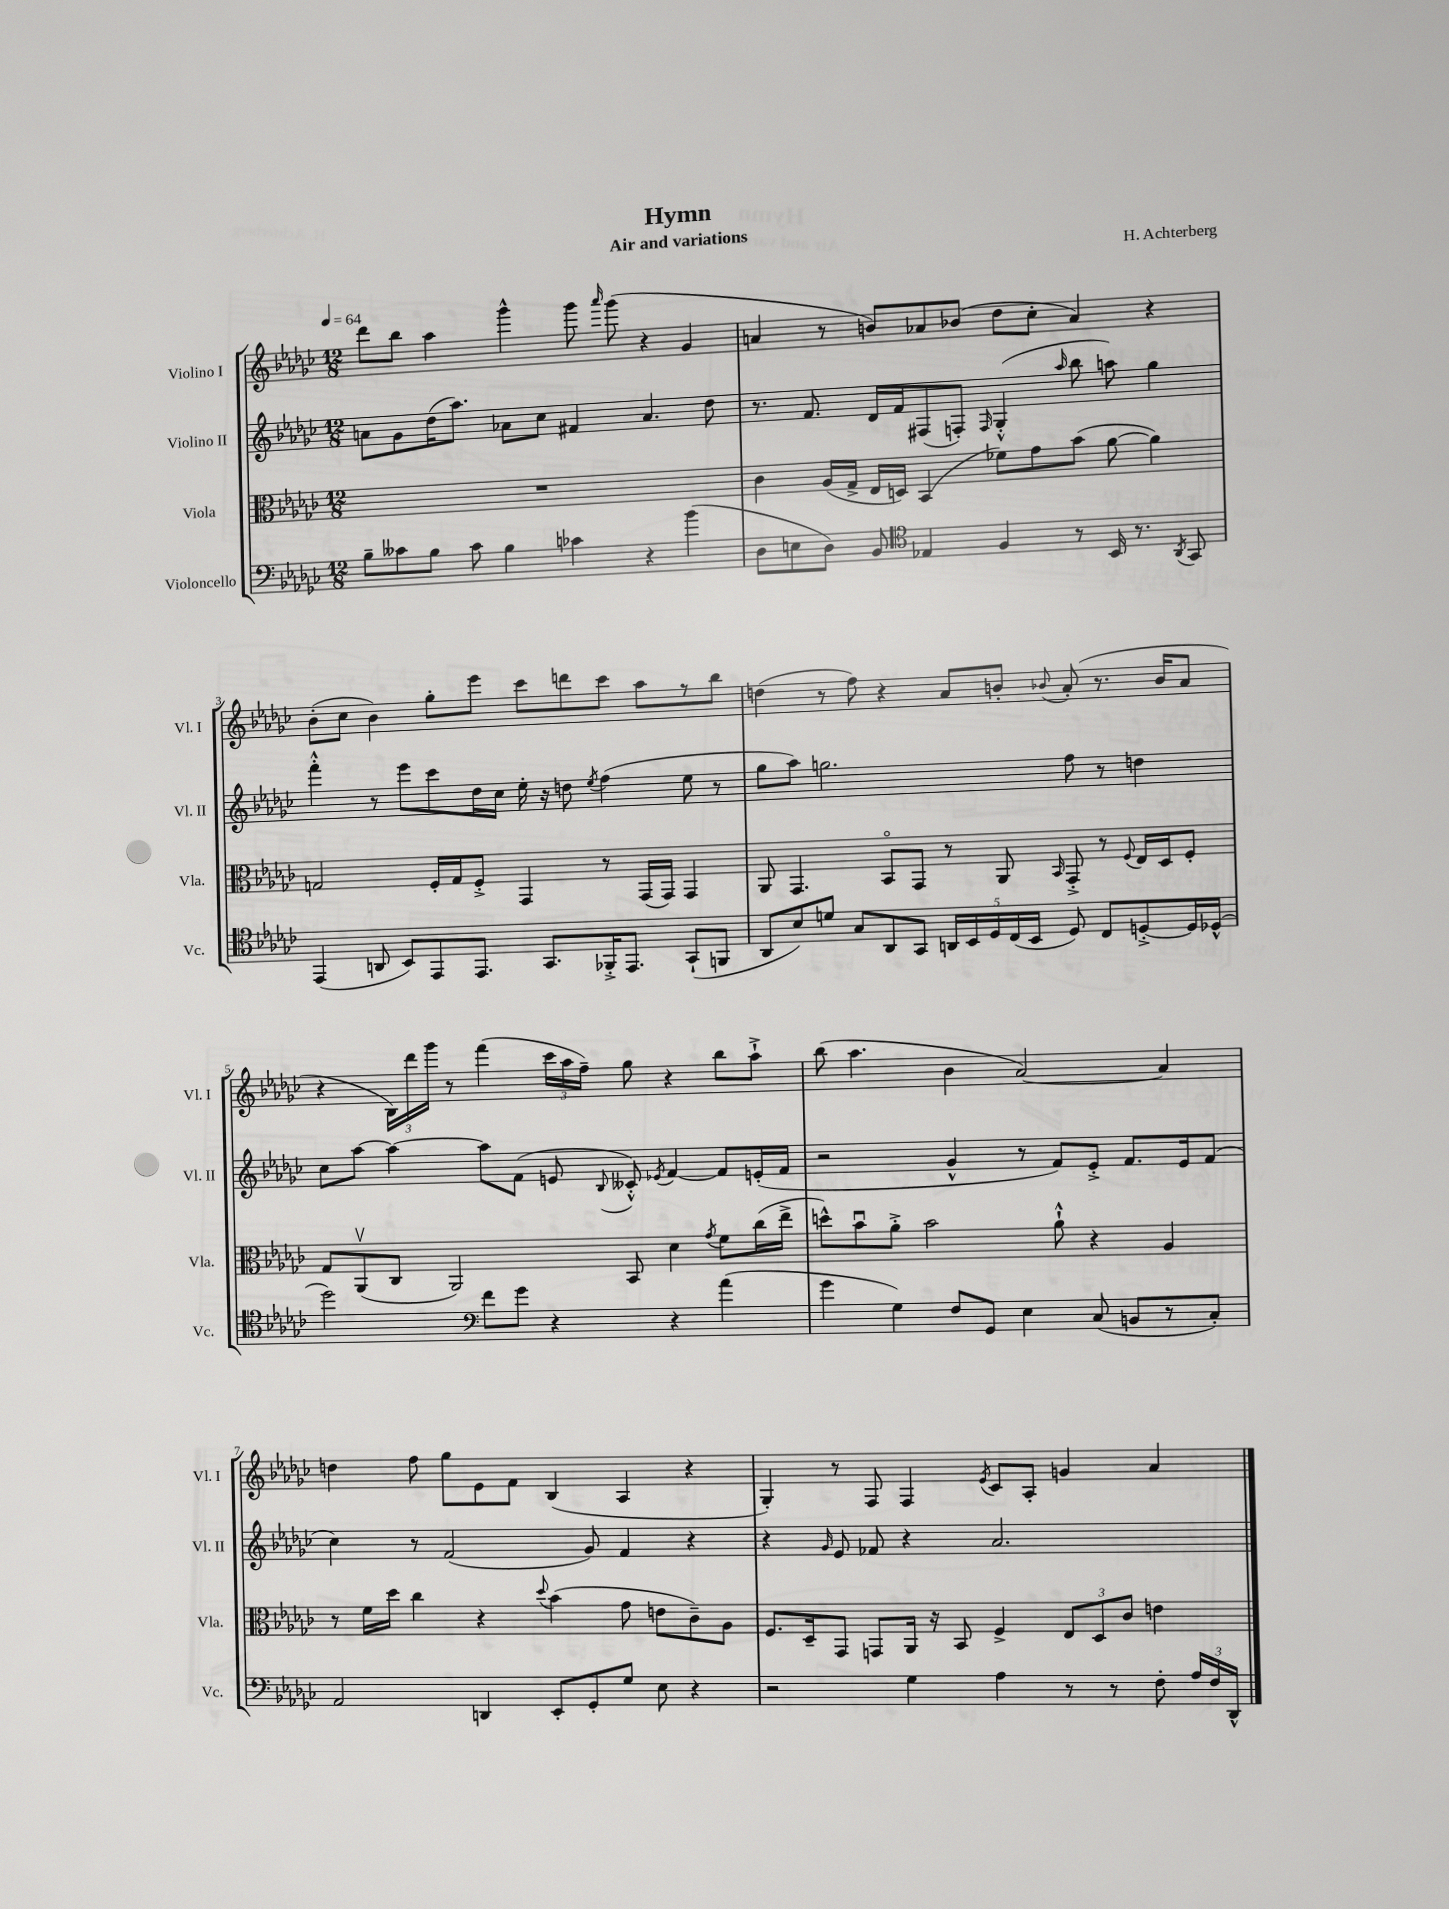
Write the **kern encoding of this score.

**kern	**kern	**kern	**kern
*part4	*part3	*part2	*part1
*staff4	*staff3	*staff2	*staff1
*I"Violoncello	*I"Viola	*I"Violino II	*I"Violino I
*I'Vc.	*I'Vla.	*I'Vl. II	*I'Vl. I
*clefF4	*clefC3	*clefG2	*clefG2
*k[b-e-a-d-g-c-]	*k[b-e-a-d-g-c-]	*k[b-e-a-d-g-c-]	*k[b-e-a-d-g-c-]
*M12/8	*M12/8	*M12/8	*M12/8
*MM64	*MM64	*MM64	*MM64
=1	=1	=1	=1
8B-~\L	1.r	8an\L	8ddd-\L
8c--X\	.	8g-\	8bb-\J
8B-\J	.	(16dd-\K	4aa-\
.	.	8.aa-\J)	.
8c--\	.	.	.
4B-\	.	8a-X\L	4ggg-^^\
.	.	8cc-\J	.
4c-X\	.	4f#X/	8ggg-\
.	.	.	16qqaaa-/
.	.	.	(8ggg-\
4r	.	4.a-/	4r
(4b-\	.	.	4g-/
.	.	8dd-\	.
=2	=2	=2	=2
8D-\L	4c-\	8.r	4an/
8En\	.	.	.
.	.	8.f/	.
8D-\J)	(16A-/LL	.	8r
.	16G-^/JJ	.	.
8BB-/	16E-/LL	16d-/LL	8bn/L)
.	16Dn/JJ)	16f/J	.
*clefC4	*	*	*
4E-X/	(4BB-/	(8F#X/	8a-X/
.	.	8Fn'/J)	(8b-X/J
.	.	16qqF/	.
4F/	8f-X\L)	(4G-'^^/	8dd-\L
.	8g-\	.	8cc-'\J
.	.	16qqaa-/	.
8r	(8b-\J	8bb-\	4a-/)
16BB-/	[8a-\	8aan\)	.
8.r	.	.	.
.	4a-\])	4gg-\	4r
8qAA-/	.	.	.
8GG-/	.	.	.
!!LO:LB:g=z
=3	=3	=3	=3
(4EE-/	2Gn/	4fff'^^\	(8b-'\L
.	.	.	8cc-\J
8AAn/	.	8r	4b-\)
8BB-/L)	.	8eee-\L	.
8EE-/	16F'/LL	8ccc-\	8gg-'\L
.	16G/J	.	.
8.EE-/J	8F'^/J	16dd-\L	8eee-\J
.	.	16cc-\JJ	.
.	4GG-/	16ee-'\	8ccc-\L
8.GG-/L	.	16r	.
.	.	8ddn\	8dddn\
.	.	8qee-/	.
16FF-X'^/K	8r	(4ff\	8ccc-\J
8.EE-/J	.	.	.
.	(16GG-/LL	.	8aa-\L
.	16GG-/JJ)	.	.
(8GG-`/L	4GG-/	8ee-\	8r
8FFn/J	.	8r	8bb-\J
=4	=4	=4	=4
8AA-/L	8AA-/	8gg-\L	(4ddn\
8B-/)	4.GG-/	8aa-\J)	.
8dn/J	.	2.ggn\	8r
8G-/L	.	.	8ff\)
8AA-/	8BB-/L	.	4r
8GG-/J	8GG-/J	.	.
20AAn/LL	8r	.	8a-/L
20BB-/	.	.	.
20D-/	.	.	.
.	8AA-/	.	8bn'/J
(20C-/	.	.	.
20BB-/JJ	.	.	.
.	16qqBB-/	.	8qqb-X/
8D-/)	8GG-'^/	8ff\	(8a-'/
8C-/L	8r	8r	8.r
.	8qqF/	.	.
[8Dn'^/	16E-/LL	4ddn\	.
.	16D-/J	.	16b-/KL
16D/L]	8F'/J	.	8a-/J
(16D-X^^/JJ	.	.	.
!!LO:LB:g=z
=5	=5	=5	=5
2dd-\)	8G-/L	8cc-\L	4r
.	(8AA-v/	[8aa-\J	.
.	8C-/J	4aa-\_	24B-\LL)
.	.	.	24ddd-\
.	.	.	24ggg-\JJ
.	2AA-/)	.	8r
*clefF4	*	*	*
8f\L	.	8aa-\L]	(4fff\
8g-\J	.	(8f\J	.
4r	.	8en/	24ccc-\LL
.	.	.	24aa-\
.	.	.	24ff~\JJ)
.	.	8qqB-/	.
.	8BB-/	8c--X'^^/)	8gg-\
.	.	8qe-X/	.
4r	4d-\	[4f/	4r
.	8qg-/	.	.
(4a-\	8f\L	8f/L]	8bb-\L
.	(16cc-\L	(16en'/L	8aa-`^\J
.	16ee-^\JJ	16f/JJ	.
=6	=6	=6	=6
4g-\	8ddn^^\L)	2r	(8bb-\
.	8b-u\	.	4.aa-\
4G-\)	8a-'^\J	.	.
.	2b-\	.	.
8F/L	.	4g-^^/	4b-\
8GG-/J	.	.	.
4E-\	.	8r	[2a-/)
.	8a-`^^\	8f/L)	.
(8C-/	4r	8e-'^/J	.
8BBn/L	.	8.f/L	.
8r	4A-/	.	4a-/]
.	.	16e-/k	.
8C-'/J)	.	(8f/J	.
!!LO:LB:g=z
=7	=7	=7	=7
2AA-/	8r	4cc-\)	4ddn\
.	16f\LL	.	.
.	16dd-\JJ	.	.
.	4cc-\	8r	8ff\
.	.	(2f/	8gg-\L
4DDn/	4r	.	8e-\
.	.	.	8f\J
.	8qqdd-/	.	.
8EE-'/L	(4b-\	.	(4B-/
8GG-'/	.	8g-/)	.
8G-/J	8g-\	4f/	4A-/
8E-\	8en\L	.	.
4r	8c-~\)	4r	4r
.	8A-\J	.	.
=8	=8	=8	=8
2r	8.F/L	4r	4G-'/)
.	16D-~/k	.	.
.	.	16qqg-/	.
.	8GG-/J	8e-/	8r
.	8GGn/L	8f-X/	8F/
4G-\	16AA-/Jk	4r	4F/
.	16r	.	.
.	8BB-/	.	.
.	.	.	8qe-/
4A-\	4F^/	2.a-/	8c-/L
.	.	.	8A-'/J
8r	12E-/L	.	4gn/
.	12D-/	.	.
8r	.	.	.
.	12c-/J	.	.
8F'\	4en\	.	4a-/
24A-/LL	.	.	.
24F/	.	.	.
24DD-^^/JJ	.	.	.
==	==	==	==
*-	*-	*-	*-
